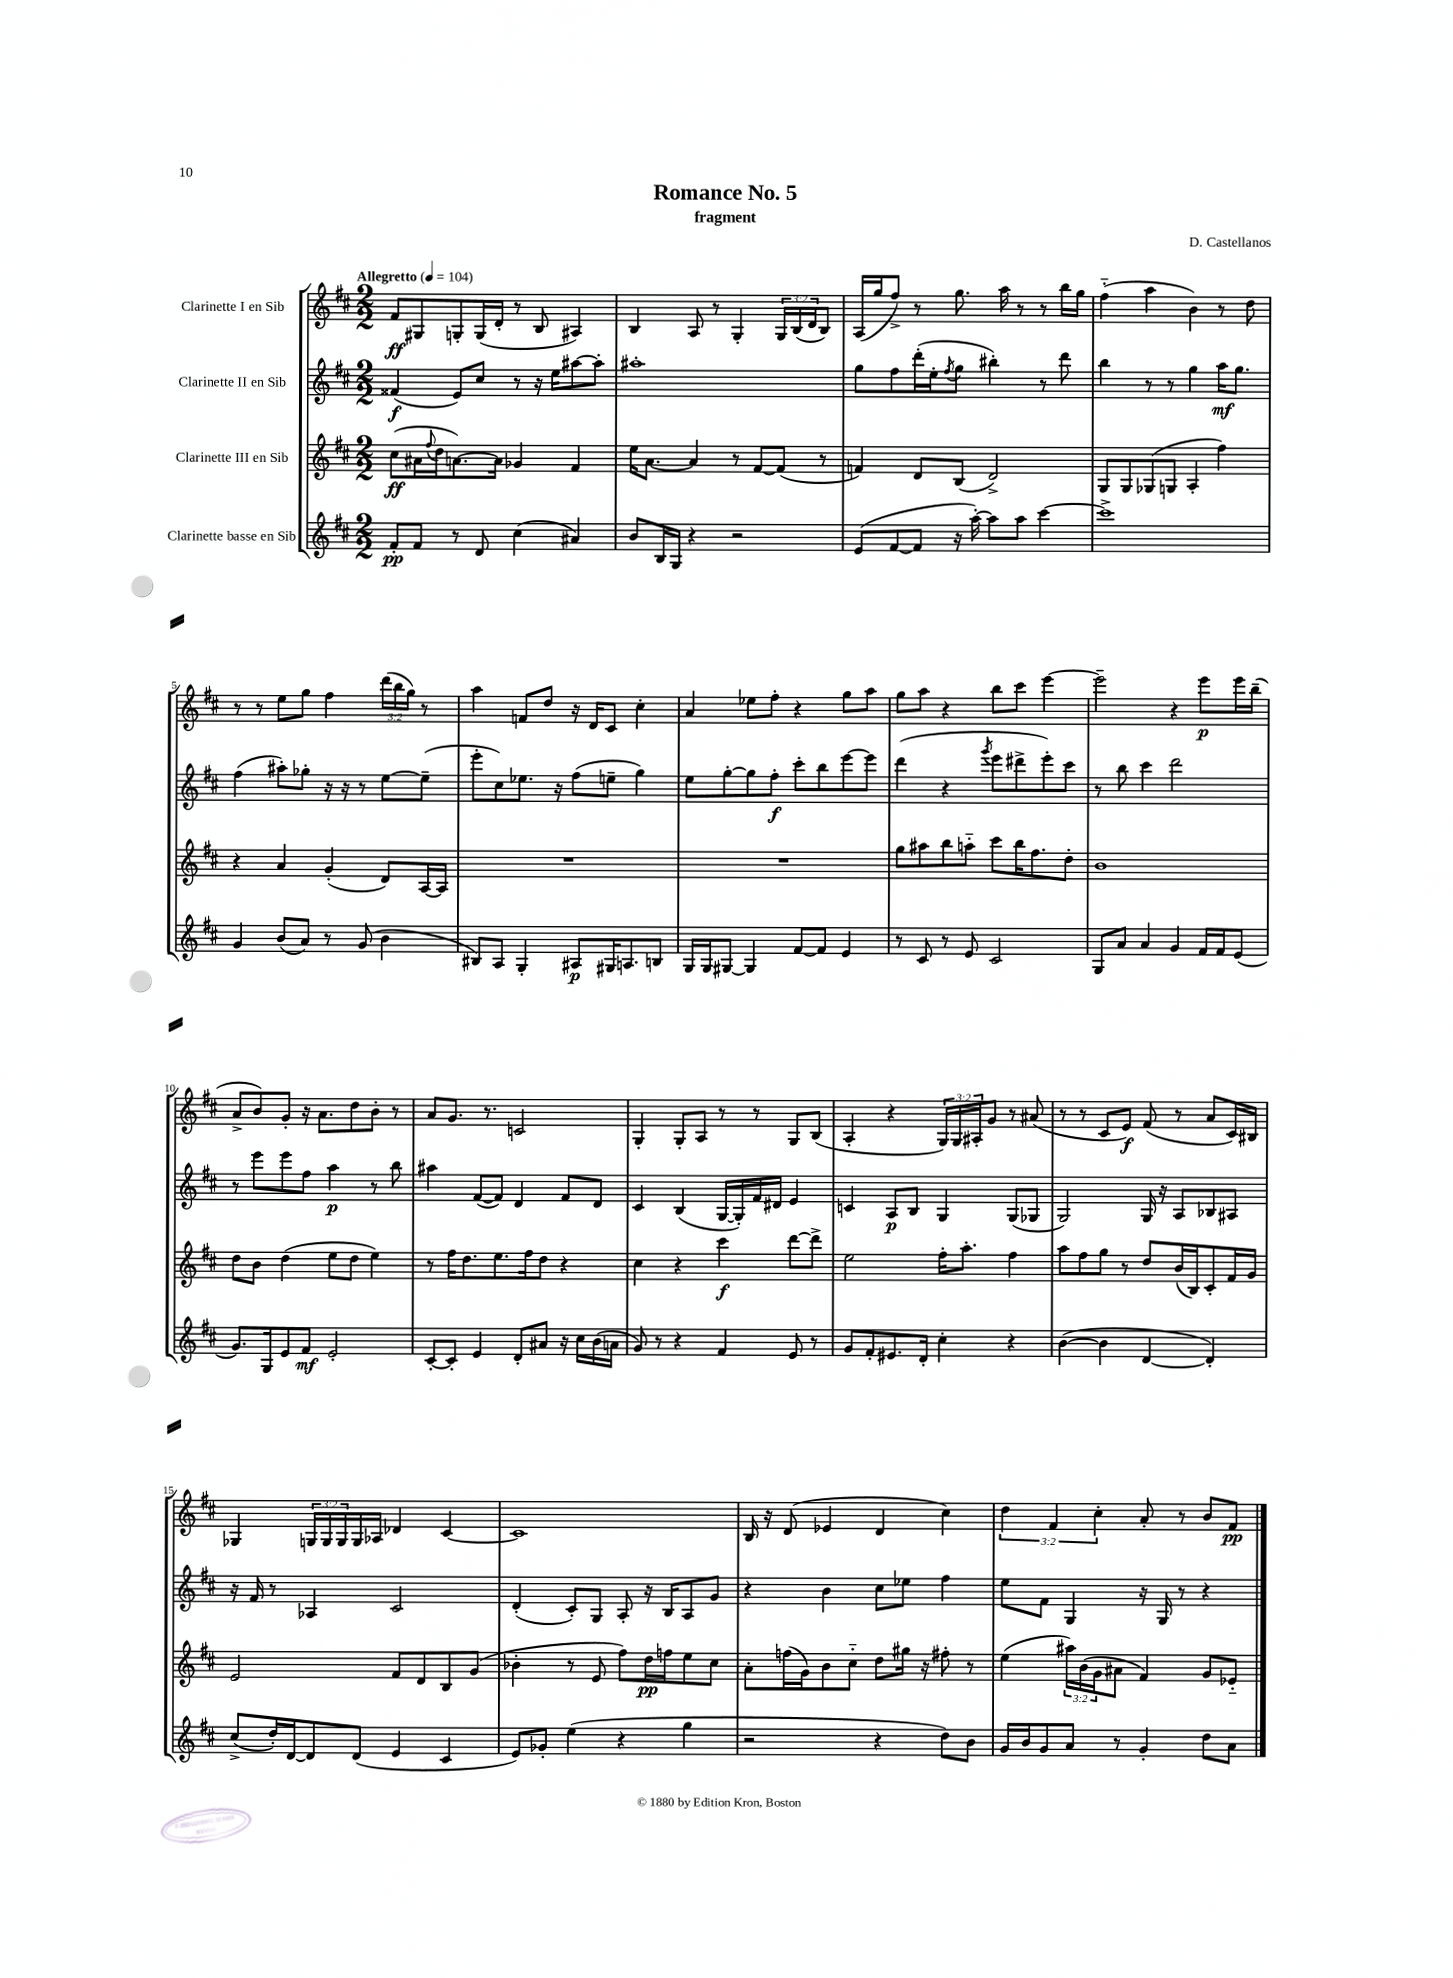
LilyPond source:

\header { title = "Romance No. 5" composer = "D. Castellanos" subtitle = "fragment" }
<<
\new StaffGroup <<
\new Staff = "s0" \with { instrumentName = "Clarinette I en Sib" } {
    \clef treble \key d \major \numericTimeSignature \time 2/2 \override Staff.TupletNumber.text = #tuplet-number::calc-fraction-text \tempo "Allegretto" 4 = 104
    fis'8\ff gis8 g8-. g16( d'16-. r8 b8 ais4) |
    b4 a8 r8 g4-. \tuplet 3/2 { g16 b16( d'16 } b8) |
    a16( g''16 fis''8->) r8 g''8. a''16 r8 r8 b''16 g''16 |
    fis''4-_( a''4 b'4) r8 d''8 |
    r8 r8 e''8 g''8 fis''4 \tuplet 3/2 { d'''16( b''16 g''16) } r8 |
    a''4 f'8 d''8 r16 d'16 cis'8 cis''4-. |
    a'4 ees''8 fis''8-. r4 g''8 a''8 |
    g''8 a''8 r4 b''8 cis'''8 e'''4~ |
    e'''2-- r4 e'''8\p e'''16 b''16--( |
    a'8-> b'8) g'8-. r16 a'8. d''8 b'8-. r8 |
    a'8 g'8. r8. c'2 |
    g4-. g8-. a8 r8 r8 g8 b8( |
    a4-. r4 \tuplet 3/2 { g16) g16 ais16-. } g'8 r8 ais'8( |
    r8 r8 cis'8 e'8\f) fis'8( r8 a'8 cis'16) bis16 |
    ges4 \tuplet 3/2 { g16 g16 g16 } g16 aes16 des'4 cis'4~ |
    cis'1 |
    b16 r16 d'8( ees'4 d'4 cis''4) |
    \tuplet 3/2 { d''4 fis'4 cis''4-. } a'8-. r8 b'8 fis'8\pp \bar "|." |
}
\new Staff = "s1" \with { instrumentName = "Clarinette II en Sib" } {
    \clef treble \key d \major \numericTimeSignature \time 2/2
    fisis'4\f( e'8) cis''8 r8 r16 e''16 ais''8~ ais''8-. |
    ais''1-. |
    g''8 fis''8 d'''16-.( e''16-. \acciaccatura { fis''8 } g''8 bis''4-.) r8 d'''8 |
    b''4 r8 r8 g''4 a''16\mf g''8. |
    fis''4( ais''8-.) ges''8-. r16 r16 r8 e''8~ e''8--( |
    e'''8-. cis''8) ees''8. r16 fis''8( e''8-- g''4) |
    e''8 g''8~-. g''8 fis''8-.\f cis'''8-. b''8 e'''8~ e'''8 |
    d'''4( r4 \acciaccatura { g'''8 } e'''8 dis'''8-> e'''8-.) cis'''8 |
    r8 b''8 cis'''4 d'''2 |
    r8 e'''8 e'''8 fis''8 a''4\p r8 b''8 |
    ais''4 fis'8~( fis'8) d'4 fis'8 d'8 |
    cis'4 b4( g16~ g16-.) fis'16 dis'16 e'4 |
    c'4 a8\p b8 g4 g8( ges8 |
    g2) g16 r16 a8 bes8 ais8 |
    r16 fis'16 r8 aes4 cis'2 |
    d'4-.( cis'8-.) g8 a8-. r16 b16 a8 g'8 |
    r4 b'4 cis''8 ees''8 fis''4 |
    e''8 fis'8 g4 r16 g16 r8 r4 \bar "|." |
}
\new Staff = "s2" \with { instrumentName = "Clarinette III en Sib" } {
    \clef treble \key d \major \numericTimeSignature \time 2/2 \override Staff.TupletNumber.text = #tuplet-number::calc-fraction-text
    cis''8\ff( ais'16 \appoggiatura { fis''8 } d''16 a'8.~) a'16 ges'4 fis'4 |
    e''16 a'8.~ a'4 r8 fis'8~ fis'8( r8 |
    f'4) d'8 b8( d'2->) |
    g8 g8 ges8( g8 a4-. fis''4) |
    r4 a'4 g'4-.( d'8) a16~ a16 |
    R1 |
    R1 |
    g''8 ais''8 b''8 a''8-_ cis'''8 b''16 fis''8. d''8-. |
    b'1 |
    d''8 b'8 d''4( e''8 d''8 e''4) |
    r8 fis''16 d''8. e''8. fis''16 d''8 r4 |
    cis''4 r4 cis'''4\f d'''8~ d'''8-> |
    e''2 fis''16-. a''8.-. fis''4 |
    a''8 fis''8 g''8 r8 d''8 b'16( b16) cis'8-. fis'16 g'16 |
    e'2 fis'8 d'8 b8 g'8( |
    bes'4-. r8 e'8 fis''8) d''16\pp f''16 e''8 cis''8 |
    a'8-. f''16( g'16) b'8 cis''8-_ d''8 gis''16 r16 fis''8-. r8 |
    e''4( \tuplet 3/2 { ais''16) b'16( g'16 } ais'8 fis'4) g'8 ees'8-_ \bar "|." |
}
\new Staff = "s3" \with { instrumentName = "Clarinette basse en Sib" } {
    \clef treble \key d \major \numericTimeSignature \time 2/2
    fis'8-.\pp fis'8 r8 d'8 cis''4( ais'4) |
    b'8 b16 g16 r4 r2 |
    e'8( fis'8~ fis'8 r16 a''16~-.) a''8 a''8 cis'''4~ |
    cis'''1-> |
    g'4 b'8( a'8) r8 g'8( b'4 |
    bis8) a8 g4-. ais8\p gis16 a8. b8 |
    g16 g16 gis8~ gis4 fis'8~ fis'8 e'4 |
    r8 cis'8 r8 e'8 cis'2 |
    g8 a'8 a'4 g'4 fis'16 fis'16 e'8( |
    g'8.) g16 e'8 fis'8\mf e'2-. |
    cis'8~-. cis'8-. e'4 d'8-. ais'8 r16 cis''16 b'16( a'16 |
    g'8) r8 r4 fis'4 e'8 r8 |
    g'8 fis'8-. eis'8. d'16-. cis''4-. r4 |
    b'4~( b'4 d'4~ d'4-.) |
    cis''8->( d''16-.) d'16~ d'8 d'8( e'4 cis'4 |
    e'8) ges'8-. e''4( r4 g''4 |
    r2 r4 d''8) b'8 |
    g'16 b'16 g'8 a'8 r8 g'4-. d''8 a'8 \bar "|." |
}
>>
>>
